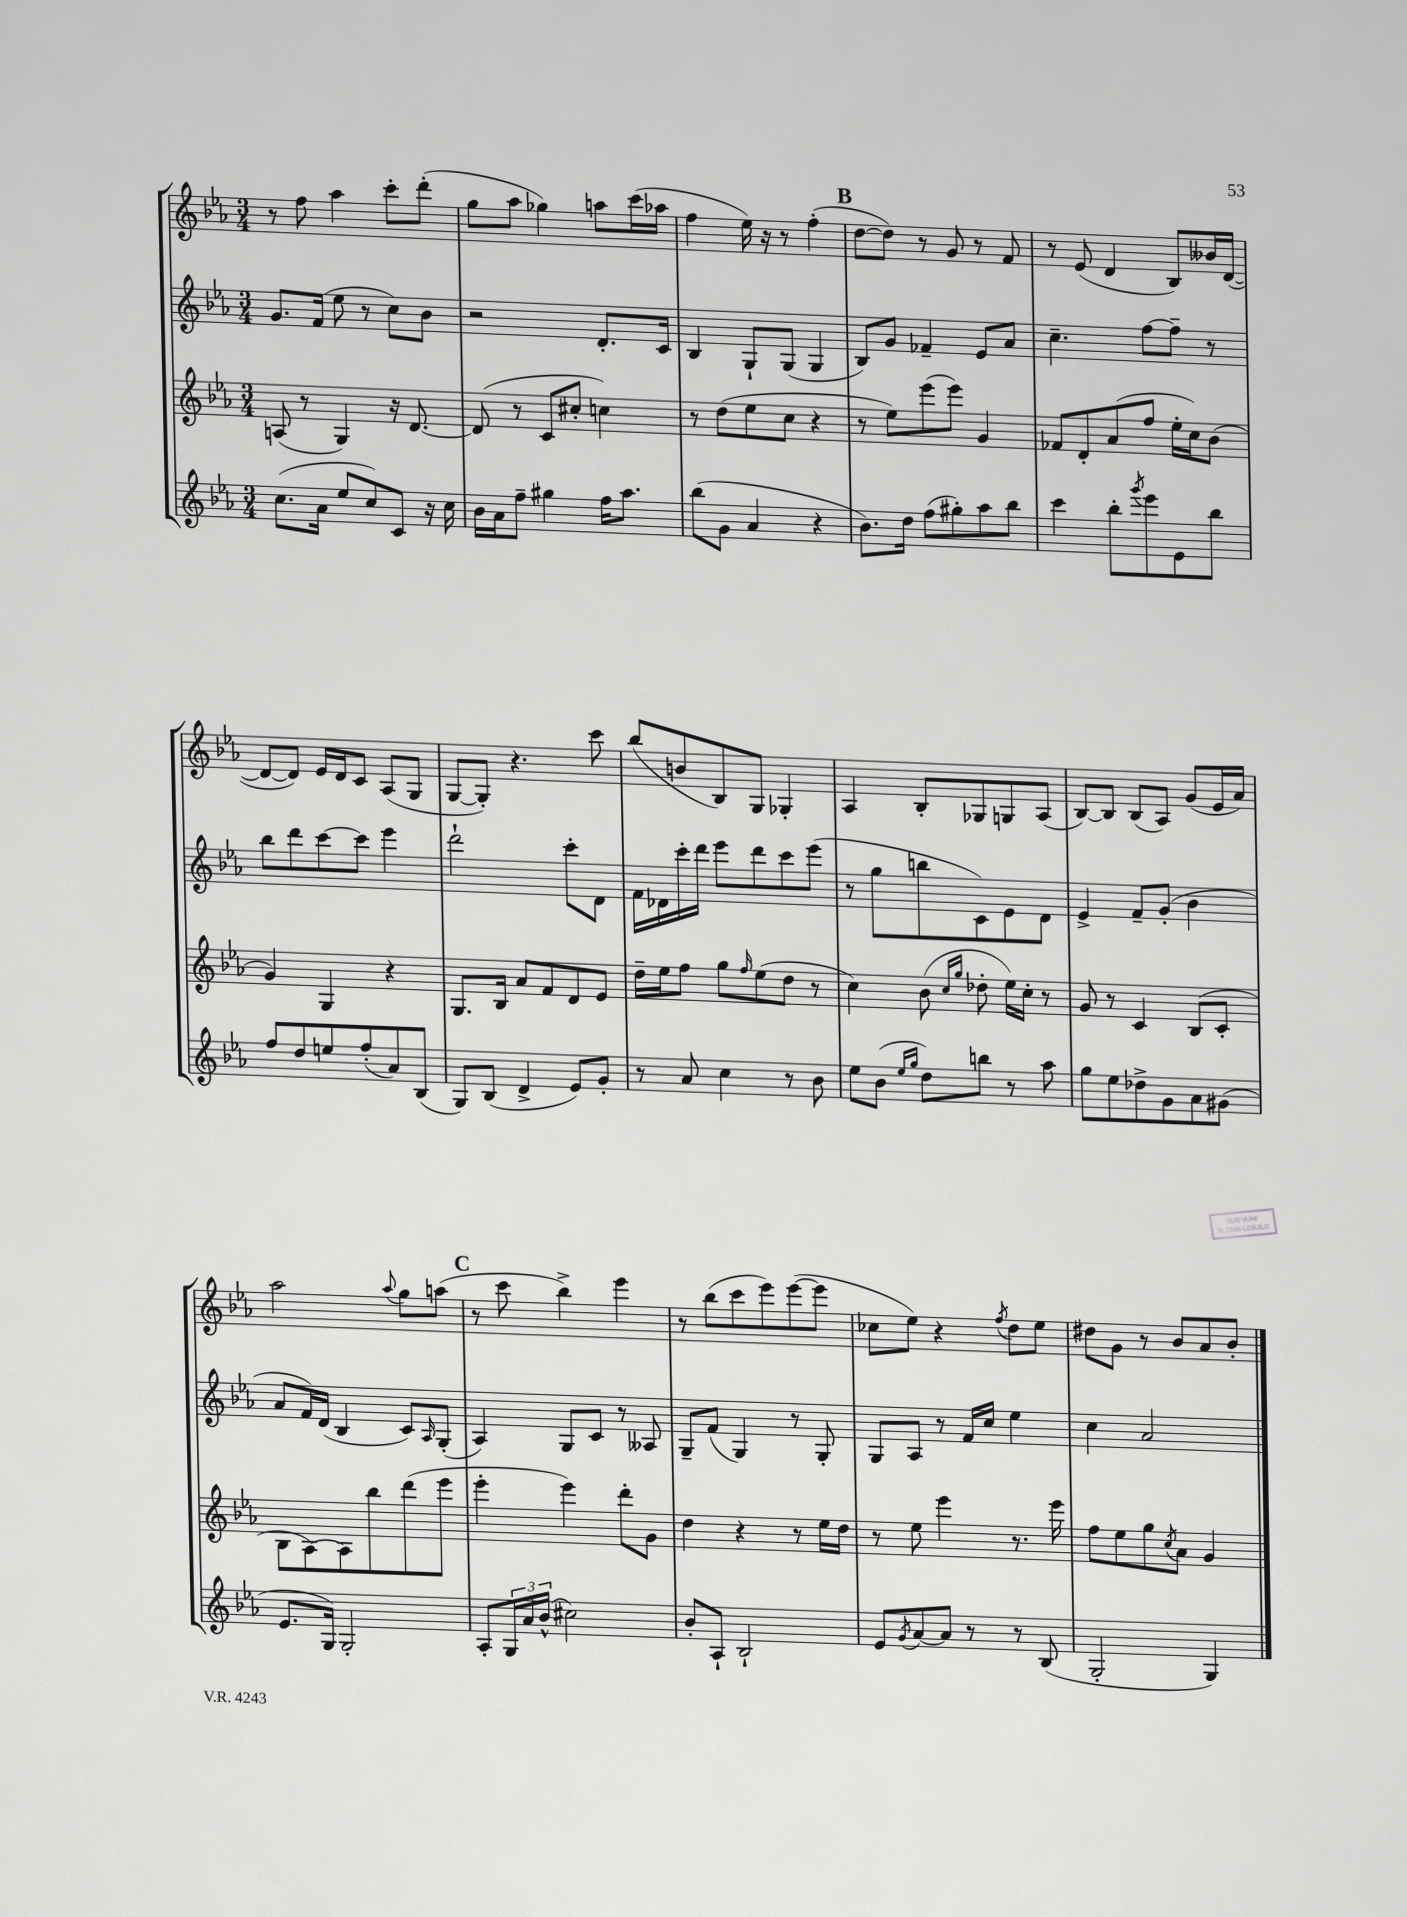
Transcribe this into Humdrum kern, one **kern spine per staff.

**kern	**kern	**kern	**kern
*part4	*part3	*part2	*part1
*staff4	*staff3	*staff2	*staff1
*clefG2	*clefG2	*clefG2	*clefG2
*k[b-e-a-]	*k[b-e-a-]	*k[b-e-a-]	*k[b-e-a-]
*M3/4	*M3/4	*M3/4	*M3/4
=25	=25	=25	=25
(8.cc\L	(8An/	8.g/L	8r
.	8r	.	8ff\
16a-\Jk	.	(16f/Jk	.
8ee-/L	4G/)	8ee-\	4aa-\
8cc/)	.	8r	.
8c/J	16r	8cc\L)	8ccc'\L
.	[8.d/	.	.
16r	.	8b-\J	(8ddd'\J
16cc\	.	.	.
=26	=26	=26	=26
16b-\LL	(8d/]	2r	8gg\L
16a-\J	.	.	.
8ff~\J	8r	.	8aa-\J
4gg#X\	8c/L	.	4gg-X\)
.	8cc#X'/J	.	.
16ff\KL	4ccn\)	8.d'/L	8aan\L
8.aa-\J	.	.	.
.	.	.	(16ccc\L
.	.	16c/Jk	16aa-X\JJ
=27	=27	=27	=27
(8bb-\L	8r	4B-/	4ff\
8g\J	(8dd\L	.	.
4a-/	8ee-\	8G`/L	16ee-\)
.	.	.	16r
.	8cc\J	(8G/J	8r
4r	4r	4G/	(4ff'\
!!LO:REH:place=s1:t=B
=28	=28	=28	=28
8.b-\L)	8r	8B-/L)	[8dd\L
.	8ee-\L)	8g/J	8dd\J])
16dd\Jk	.	.	.
(8ff\L	(8eee-\	4f-X~/	8r
8gg#X'\)	8eee-\J)	.	8g/
8aa-\	4g/	8e-/L	8r
8bb-\J	.	8a-/J	8f/
=29	=29	=29	=29
4ccc\	8f-X/L	4.cc~\	8r
.	8d'/	.	(8e-/
8bb-'\L	(8a-/	.	4d/
8qggg/	.	.	.
8eee-\	8ff/J	[8ff\L	.
8e-\	16ee-'\LL	8ff~\J]	8B-/L)
.	16cc\J)	.	.
8bb-\J	(8b-\J	8r	16b--X/L
.	.	.	([16d/JJ
!!LO:LB:g=z
=30	=30	=30	=30
8ff/L	4g/)	8bb-\L	8d/L_
8dd/	.	8ddd\	8d/J])
8een/	4G/	[8ccc\	16e-/LL
.	.	.	16d/J
(8ff'/	.	8ccc\J]	8c/J
8a-/)	4r	4eee-\	(8A-/L
(8B-/J	.	.	8G/J
=31	=31	=31	=31
8G/L)	8.G/L	2ddd`\	[8G/L
(8B-/J	.	.	8G'/J])
.	16B-/Jk	.	.
4d^/	8a-/L	.	4.r
.	8f/	.	.
8e-/L)	8d/	8ccc'\L	.
8g'/J	8e-/J	8d\J	8ccc\
=32	=32	=32	=32
8r	16dd~\LL	16f\LL	(8bb-/L
.	16ee-\J	16d-X\	.
8a-/	8ff\J	16ccc'\	8bn/
.	.	16ddd\JJ	.
4cc\	8gg\L	8eee-\L	8B-/)
.	16qqff/	.	.
.	(8ee-\	8ddd\	8G/J
8r	8dd\J	8ccc\	4G-X'/
8b-\	8r	(8eee-\J	.
=33	=33	=33	=33
8ee-\L	4cc\)	8r	4A-/
(8b-\J	.	8gg\L	.
16qqee-/LL	.	.	.
16qqgg/JJ	.	.	.
8dd\L)	(8b-\	8bbn\	8B-'/L
.	16qqcc/LL	.	.
.	16qqgg/JJ	.	.
8bbn\J	8dd-X'\	8c\)	8G-X/
8r	16ee-\LL)	8e-\	8Gn/
.	16cc'\JJ	.	.
8aa-\	8r	8d\J	(8A-/J
=34	=34	=34	=34
8gg\L	8g/	4e-^/	[8B-/L)
8ee-\	8r	.	8B-/J]
8dd-X^\	4c/	8f~/L	(8B-/L
8g\	.	(8g'/J	8A-/J)
8a-\	(8B-/L	4b-\	(8g/L
(8g#X\J	8c'/J	.	16e-/L
.	.	.	16a-/JJ)
!!LO:LB:g=z
=35	=35	=35	=35
8.e-/L	8B-\L	8a-/L	2aa-\
.	[8A-\)	16f/L)	.
16G/Jk)	.	(16d/JJ	.
2G'/	8A-\]	4B-/	.
.	8bb-\	.	.
.	.	.	8qqaa-/
.	(8ddd\	8c/L)	8gg\L
.	.	16qqA-/	.
.	8eee-\J	(8G'/J	(8aan\J
!!LO:REH:place=s1:t=C
=36	=36	=36	=36
8A-'/L	4eee-'\	4A-/)	8r
24G/L	.	.	8ccc\
24a-/	.	.	.
(24b-^^/JJ	.	.	.
2cc#X\)	4eee-\)	8G/L	4bb-^\)
.	.	8c/J	.
.	8ddd'\L	8r	4eee-\
.	8g\J	8A--X/	.
=37	=37	=37	=37
8b-'/L	4dd\	8G~/L	8r
8A-`/J	.	(8f/J	(8bb-\L
2B-`/	4r	4G/)	8ccc\
.	.	.	8eee-\)
.	8r	8r	([8eee-\
.	16ee-\LL	8G'/	8eee-\J]
.	16dd\JJ	.	.
=38	=38	=38	=38
8e-/L	8r	8G/L	8cc-X\L
8qg/	.	.	.
[8a-/	8ee-\	8A-/J	8ee-\J)
8a-/J]	4eee-\	8r	4r
8r	.	16f/LL	.
.	.	16cc/JJ	.
.	.	.	8qff/
8r	8.r	4ee-\	8dd\L
(8B-/	.	.	8ee-\J
.	16eee-\	.	.
=39	=39	=39	=39
2G'/	8ff\L	4cc\	8dd#X\L
.	8ee-\	.	8g\J
.	8gg\	2a-/	8r
.	8qcc/	.	.
.	8a-\J	.	8b-/L
4G/)	4g/	.	8a-/
.	.	.	8b-'/J
==	==	==	==
*-	*-	*-	*-
